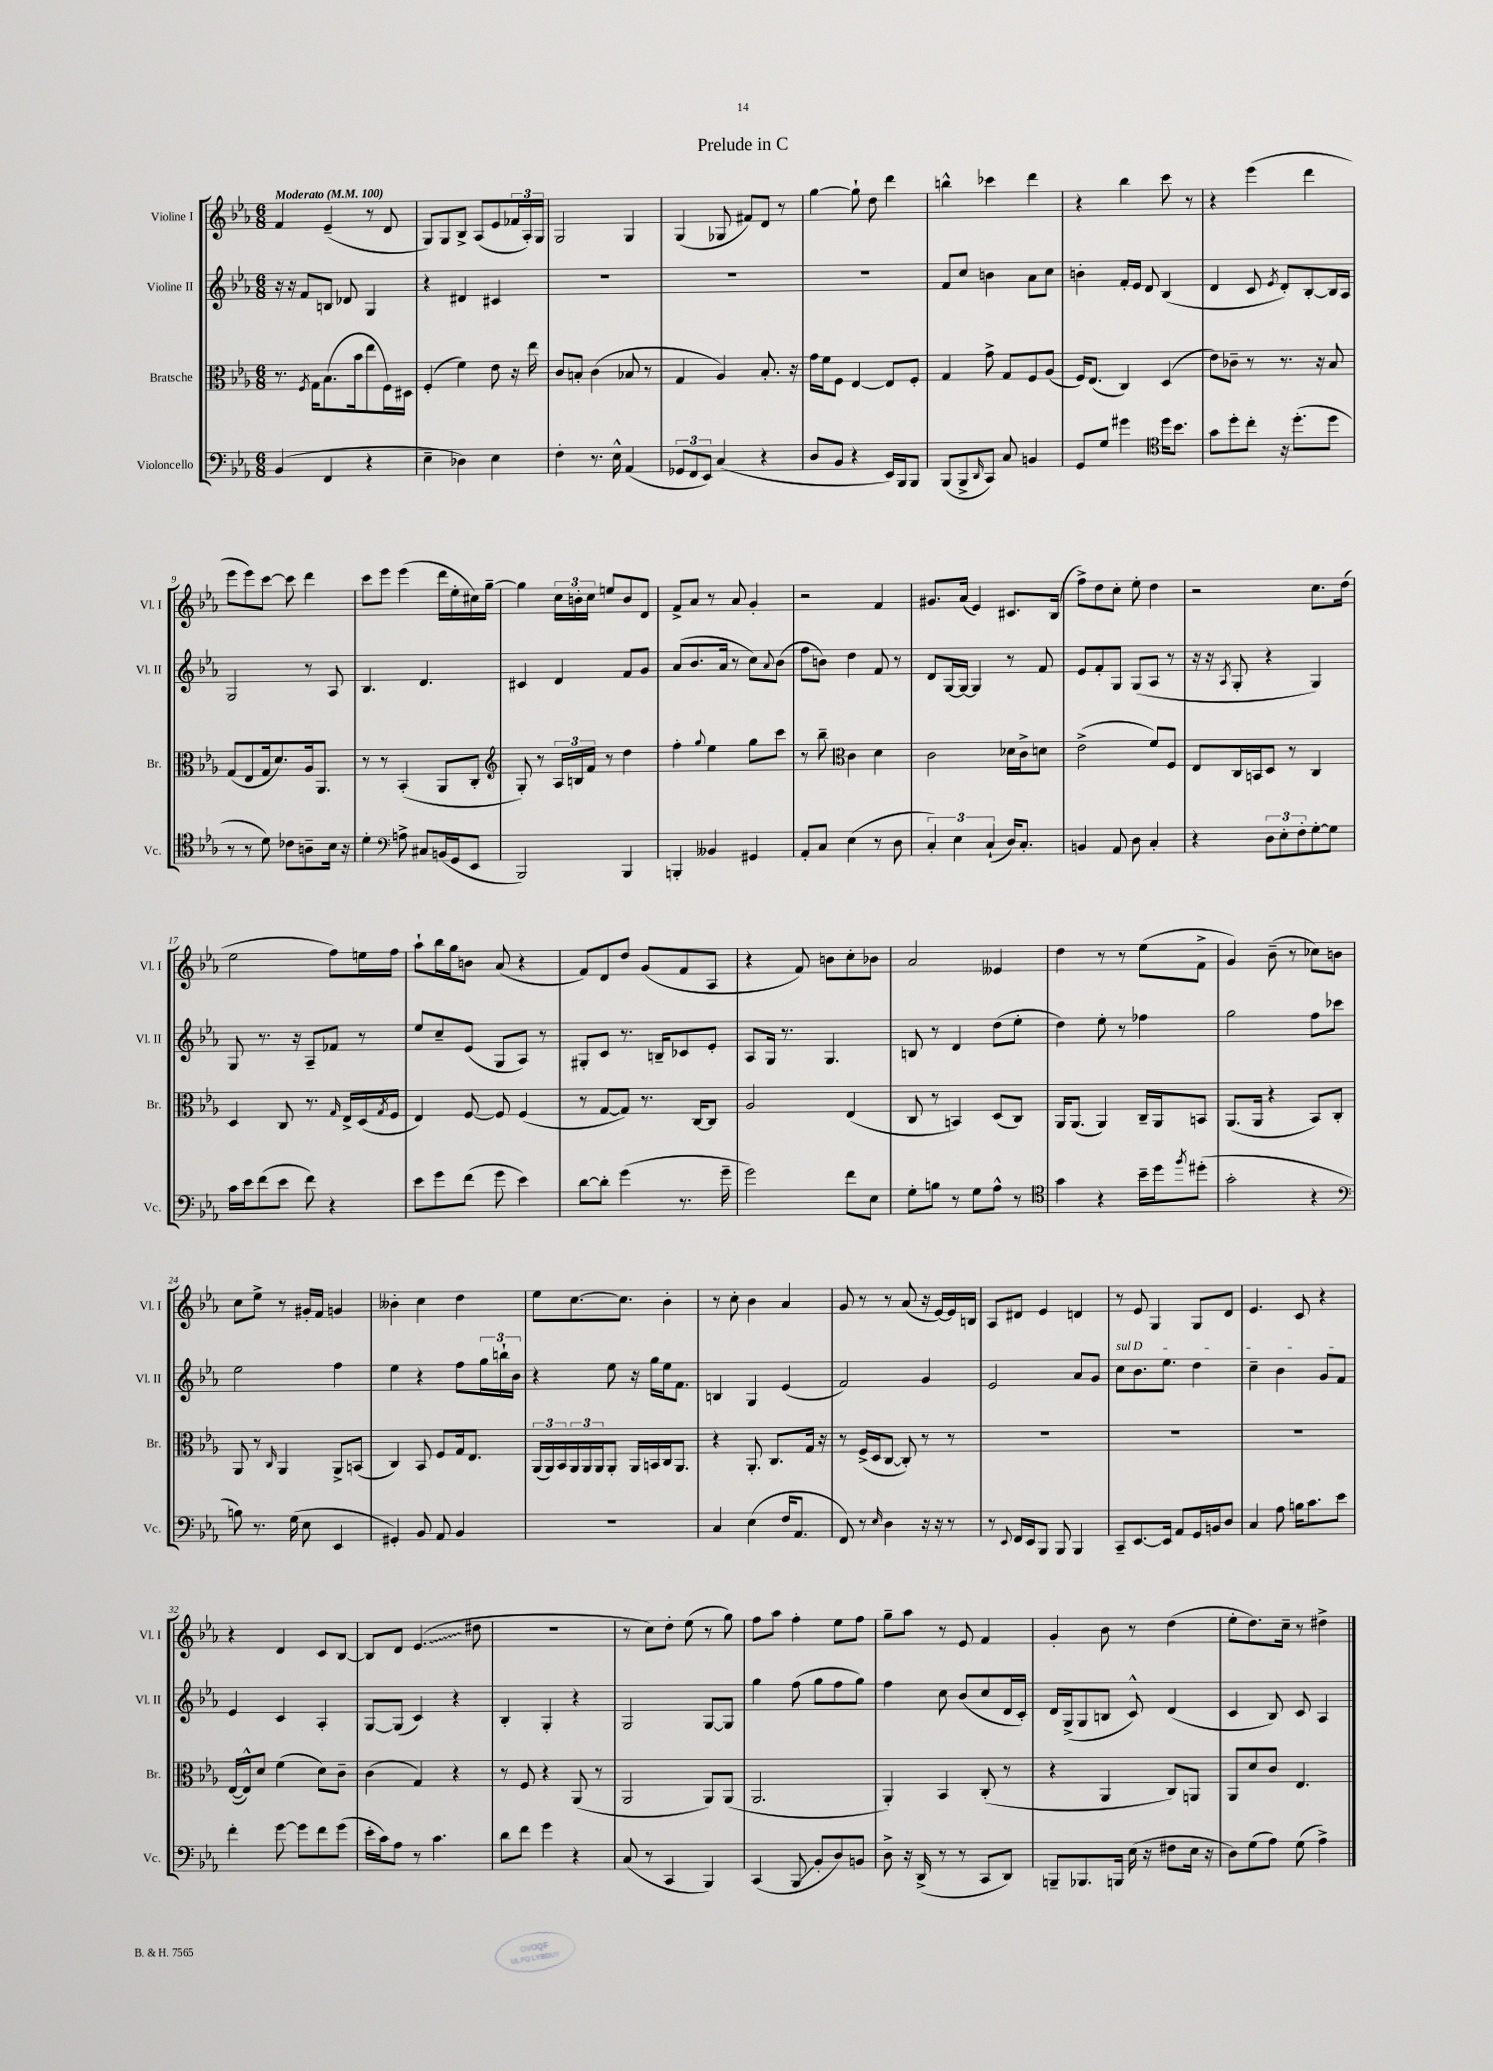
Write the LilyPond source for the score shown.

\header { title = "Prelude in C" }
<<
\new StaffGroup <<
\new Staff = "s0" \with { instrumentName = "Violine I" shortInstrumentName = "Vl. I" } {
    \clef treble \key ees \major \numericTimeSignature \time 6/8 \tempo "Moderato" 4 = 100
    f'4 ees'4--( r8 d'8 |
    g8) g8 bes8-> aes8( ees'8 \tuplet 3/2 { fes'16 aes16-.) g16 } |
    g2 g4 |
    g4( ges8 fis'8) d'8 r8 |
    g''4~ g''8-! d''8 d'''4 |
    b''4-^ ces'''4 d'''4 |
    r4 bes''4 c'''8 r8 |
    r4 ees'''4( d'''4 |
    ees'''8 ees'''8) c'''8~ c'''8 d'''4 |
    c'''8 ees'''8 ees'''4( d'''16 ees''16-. cis''16) g''16~-- |
    g''4 \tuplet 3/2 { c''16 b'16-. c''16 } e''8 b'8 d'8 |
    f'8-> aes'8 r8 aes'8 g'4-. |
    r2 f'4 |
    gis'8. aes'16( ees'4) cis'8. bes16( |
    f''8->) d''8 c''8-. ees''8-. d''4 |
    r2 c''8. d''16( |
    ees''2 f''8) e''16 f''16 |
    aes''8-! bes''16 g''16 b'8 aes'8( r4 |
    f'8) d'8 d''8 g'8( f'8 aes8 |
    r4 f'8) b'8 c''8-. bes'8 |
    aes'2 eeses'4 |
    d''4 r8 r8 ees''8( f'8-> |
    g'4) bes'8--( r8 ces''8) b'8 |
    c''8 ees''8-> r8 gis'16-. f'16 g'4 |
    beses'4-. c''4 d''4 |
    ees''8 c''8.~ c''8. bes'4-. |
    r8 c''8-. bes'4 aes'4 |
    g'8 r8 r8 aes'8( r16 ees'16~) ees'16 b16 |
    aes8 dis'8 ees'4 d'4 |
    r8 ees'8 g4 g8 d'8 |
    ees'4. c'8 r4 |
    r4 d'4 c'8 bes8~ |
    bes8 d'8 \once \override Glissando.style = #'zigzag ees'4.\glissando( dis''8 |
    R2. |
    r8 c''8) d''8-. ees''8( r8 g''8) |
    f''8 aes''8 f''4-. ees''8 f''8 |
    g''8-- aes''8 r8 ees'8 f'4 |
    g'4-. bes'8 r8 d''4( |
    ees''8-. d''8.) c''16-- r8 dis''4-> \bar "|." |
}
\new Staff = "s1" \with { instrumentName = "Violine II" shortInstrumentName = "Vl. II" } {
    \clef treble \key ees \major \numericTimeSignature \time 6/8
    r16 r16 f'8 b8 des'8 g4 |
    r4 dis'4 cis'4 |
    R2. |
    R2. |
    R2. |
    f'8 c''8 b'4 aes'8 c''8 |
    b'4-. f'16-. ees'16 d'8 bes4( |
    d'4 c'8 \acciaccatura { ees'8 } d'8-.) bes8~-. bes16 aes16 |
    g2 r8 aes8 |
    bes4. d'4. |
    cis'4 d'4 f'8 g'8 |
    aes'8( bes'8. aes'16 r8 c''8) \appoggiatura { aes'8 } bes'8( |
    f''8 b'8) d''4 f'8 r8 |
    d'8 g16~ g16~ g4 r8 f'8 |
    ees'8 f'8-. g8 g8( aes8 r8 |
    r16 r16 \acciaccatura { aes8 } g8-. r4 g4) |
    g8 r8. r16 aes8-- fes'8 r8 |
    ees''8 c''8-- ees'8( g8 aes8) r8 |
    gis8-. c'8 r8. b16-- ces'8 ees'8-. |
    aes8 g16 r8. g4. |
    b8 r8 d'4 d''8( ees''8-. |
    d''4) ees''8-. r8 fes''4 |
    g''2 f''8 ces'''8 |
    ees''2 f''4 |
    ees''4 r4 f''8 \tuplet 3/2 { g''16 b''16-! bes'16 } |
    r4 ees''8 r16 g''16 ees''16 f'8. |
    b4 g4 ees'4( |
    f'2) g'4 |
    ees'2 aes'8 g'8 |
    \once \override TextSpanner.bound-details.left.text = \markup { \italic "sul D" } c''8\startTextSpan bes'8. ees''8. d''4 |
    c''4-- bes'4 g'8 f'8\stopTextSpan |
    ees'4 c'4 aes4-. |
    g8~ g8( c'4) r4 |
    bes4-. g4-. r4 |
    g2 g8~ g8 |
    g''4 f''8( g''8 f''8 g''8) |
    f''4 c''8 bes'8( c''8 d'16 c'16-.) |
    d'16 g16->( g8 b8 c'8-^) d'4( |
    c'4 bes8) c'8 aes4 \bar "|." |
}
\new Staff = "s2" \with { instrumentName = "Bratsche" shortInstrumentName = "Br." } {
    \clef alto \key ees \major \numericTimeSignature \time 6/8
    r8. \acciaccatura { f8 } g16 bes8.( bes'16 ees''8 f16) dis16 |
    f4-.( f'4) ees'8 r16 ees''16 |
    c'8 b8-. c'4( bes8 r8 |
    g4 aes4) bes8.-. r16 |
    g'16 f'16 f8 ees4~ ees8 f8-. |
    g4 g'8-> g8 f8 aes8( |
    f16) ees8.( c4) d4( |
    ees'8) ces'8-- r8 r8. r16 bes8 |
    g8( ees8 g16 d'8.) aes16 aes,8. |
    r8 r8 bes,4-.( aes,8 c8-. |
    \clef treble g8-.) r8 \tuplet 3/2 { aes16 b16 f'16 } r8 d''4 |
    f''4-. \appoggiatura { g''8 } ees''4 g''8 c'''8 |
    r8 bes''8-- \clef alto c'4 d'4 |
    c'2 des'16 c'16-> d'8 |
    ees'2->( f'8) f8 |
    ees8 c16 b,16 d8 r8 c4 |
    d4 c8 r8. \grace { g16 } ees16-> d16( \acciaccatura { g8 } f16 |
    ees4) f8~ f8 f4( |
    r8 g8~ g8) r8. c16~ c8 |
    aes2 ees4( |
    c8 r8 b,4) d8( c8) |
    aes,16 aes,8.( aes,4) c16-- aes,16 b,8 |
    aes,8.( aes,16 r4 bes,8) c8-. |
    aes,8 r8 \grace { c16 } aes,4 aes,8-> b,8( |
    c4) bes,8 f8 g16 ees8. |
    \tuplet 3/2 { aes,16( aes,16) bes,16 } \tuplet 3/2 { aes,16 aes,16 aes,16 } aes,8-. aes,16 b,16 c16 aes,8. |
    r4 aes,8.-. c8. g16 r16 |
    r8 f16->( d16 c8~ c8-.) r8 r8 |
    R2. |
    R2. |
    R2. |
    ees16~( ees16-^) d'8 f'4( d'8) c'8-- |
    c'4( g4) r4 |
    r8 f8 r4 aes,8( r8 |
    aes,2 aes,8) aes,8( |
    aes,2. |
    aes,4-.) bes,4 c8-.( r8 |
    r4 aes,4 c8) a,8 |
    aes,8 d'8 c'8 ees4. \bar "|." |
}
\new Staff = "s3" \with { instrumentName = "Violoncello" shortInstrumentName = "Vc." } {
    \clef bass \key ees \major \numericTimeSignature \time 6/8
    bes,4( f,4 r4 |
    ees4-- des4) ees4 |
    f4-. r8. ees16-^ aes,4( |
    \tuplet 3/2 { ges,8 f,8 ees,8) } c4( r4 |
    d8 bes,8 r4 ees,16) bes,,16 bes,,8 |
    bes,,8( bes,,8-> \grace { d,16 } c,8) c8 b,4 |
    g,8 g8 gis'4 \clef tenor d''16 bes'8. |
    g'8 d''8-. c''8-. r16 d''8.-.( d''8 |
    r8 r8 d'8) ces'8 a8-- bes16 r16 |
    d'4-. \clef bass a8-> cis8 b,16( g,16 ees,8 |
    bes,,2) bes,,4 |
    b,,4-. beses,4 gis,4 |
    aes,8-. c8 ees4( r8 d8 |
    \tuplet 3/2 { c4-.) ees4 c4-!( } d16) c8.-. |
    b,4 aes,8 d8 c4-. |
    r4 \tuplet 3/2 { d8 ees8-. f8-. } g8~-. g8 |
    c'16 ees'16 f'8( ees'8 f'8) r4 |
    ees'8 g'8 f'8( g'8 ees'4) |
    d'8~ d'8-. g'4( r8. g'16-- |
    g'2) f'8 ees8 |
    g8-. b8 r8 g8 aes8-^ r8 |
    \clef tenor g'4 r4 bes'16-- d''16 \acciaccatura { f''8 } dis''8-.( |
    g'2-. r4 |
    \clef bass b8) r8. g16( ees8 ees,4 |
    gis,4-.) bes,8 aes,8 bes,4 |
    R2. |
    c4 ees4( f16 aes,8. |
    f,8) r8 \grace { ees16 } d4 r16 r16 r8 |
    r8 \appoggiatura { ees,8 } f,16 ees,16 bes,,8 bes,,8 bes,,4 |
    c,8-- ees,8.~ ees,16 aes,8 g,16 b,16 d8 |
    c4 aes8 b16 c'8. ees'8 |
    f'4-. g'8~ g'8 f'8 g'8( |
    ees'16-. c'16) aes8 r8 c'4. |
    d'8 f'8 g'4 r4 |
    c8( r8 c,4 bes,,4) |
    c,4( bes,,8\glissando bes,8-. d8) b,8 |
    d8-> r16 d,16->( r8 r8 c,8 d,8) |
    b,,8-- bes,,8. b,,16 ees16( r16 fis8 ees16 r16 |
    d8) g8( aes8) g8( aes4->) \bar "|." |
}
>>
>>
